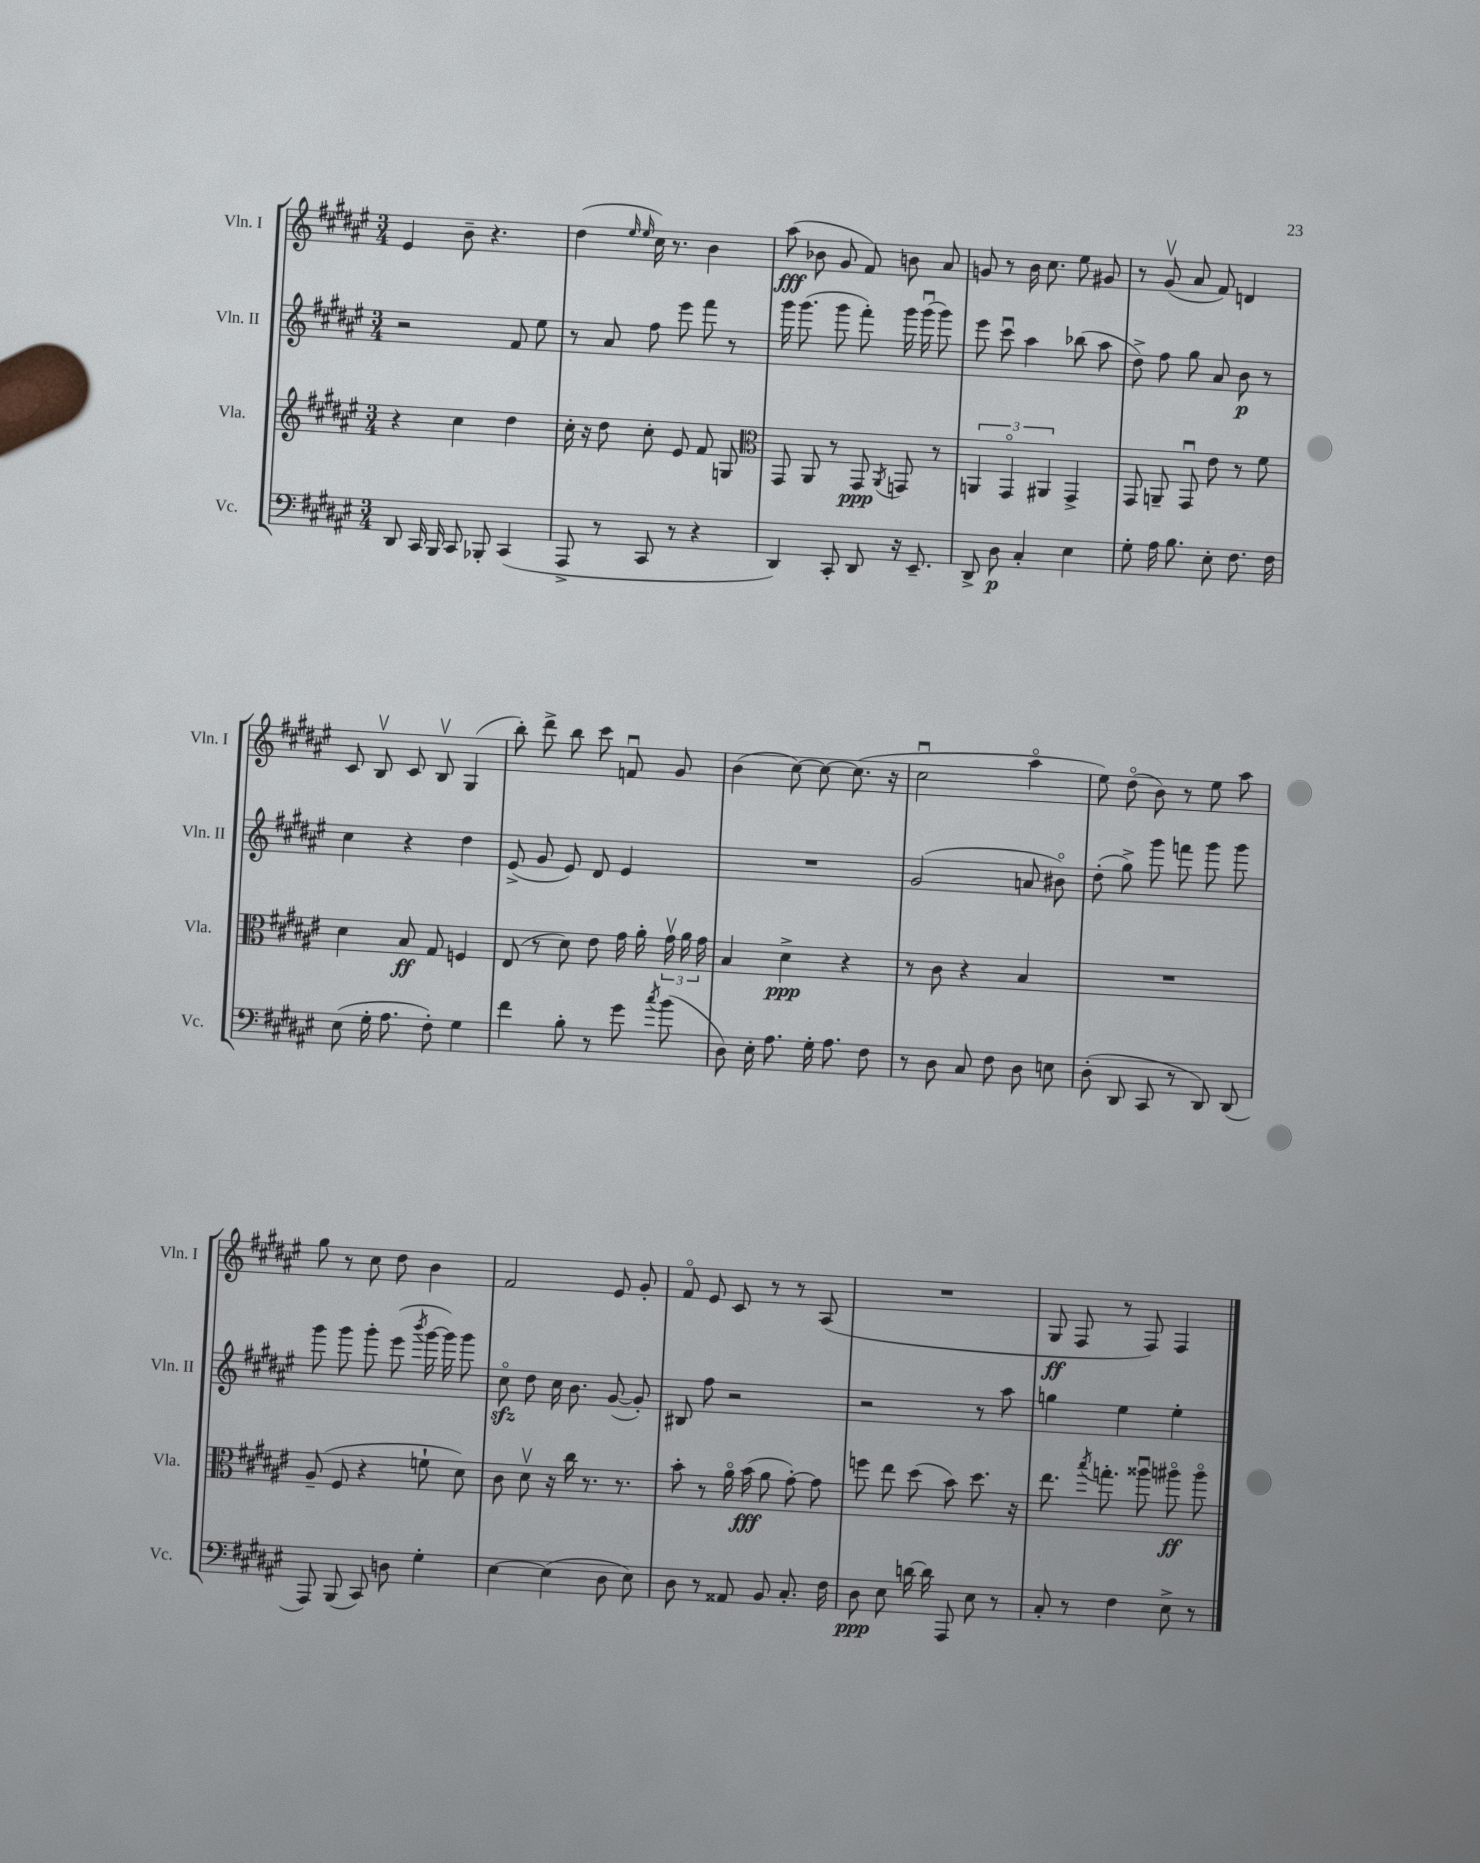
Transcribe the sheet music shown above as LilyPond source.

<<
\new StaffGroup <<
\new Staff = "s0" \with { instrumentName = "Vln. I" shortInstrumentName = "Vln. I" } {
    \clef treble \key fis \major \numericTimeSignature \time 3/4
    \autoBeamOff eis'4 b'8-- r4. |
    dis''4( \grace { eis''16 eis''16 } cis''16) r8. b'4 |
    ais''8\fff( bes'8 gis'8 fis'8) b'8 ais'8 |
    g'8 r8 b'16 cis''8. eis''8 gis'8 |
    r8 gis'8\upbow( ais'8 fis'8) d'4 |
    cis'8 b8\upbow cis'8 b8\upbow gis4( |
    b''8-.) dis'''8-> b''8 cis'''8 f'8\downbow gis'8 |
    b'4( cis''8~) cis''8~ cis''8.( r16 |
    cis''2\downbow ais''4\flageolet |
    eis''8) dis''8\flageolet( b'8) r8 eis''8 ais''8 |
    gis''8 r8 cis''8 dis''8 b'4 |
    fis'2 eis'8 gis'8-. |
    fis'8\flageolet eis'8 cis'8 r8 r8 ais8( |
    R2. |
    gis8\ff fis8 r8 fis8) fis4 \bar "|." |
}
\new Staff = "s1" \with { instrumentName = "Vln. II" shortInstrumentName = "Vln. II" } {
    \clef treble \key fis \major \numericTimeSignature \time 3/4
    \autoBeamOff r2 fis'8 eis''8 |
    r8 ais'8 fis''8 eis'''8 fis'''8 r8 |
    gis'''16 gis'''8.( gis'''8 fis'''8-.) gis'''16 gis'''16\downbow( gis'''8) |
    eis'''8 cis'''8\downbow ais''4 bes''8( ais''8 |
    dis''8->) fis''8 gis''8 ais'8 b'8\p r8 |
    cis''4 r4 dis''4 |
    eis'8->( gis'8 eis'8) dis'8 eis'4 |
    R2. |
    gis'2( a'8 bis'8\flageolet) |
    dis''8-.( gis''8->) gis'''8 f'''8 gis'''8 gis'''8 |
    gis'''8 gis'''8 gis'''8-. eis'''8( \acciaccatura { b'''8 } gis'''16~ gis'''16) gis'''8 |
    cis''8\flageolet\sfz dis''8 cis''16 b'8. gis'8~( gis'8-.) |
    bis8 fis''8 r2 |
    r2 r8 ais''8 |
    g''4 eis''4 eis''4-. \bar "|." |
}
\new Staff = "s2" \with { instrumentName = "Vla." shortInstrumentName = "Vla." } {
    \clef treble \key fis \major \numericTimeSignature \time 3/4
    \autoBeamOff r4 cis''4 dis''4 |
    cis''16-. r16 dis''8 cis''8-. eis'8 fis'8 g8 |
    \clef alto gis,8 ais,8 r8 gis,8\ppp \acciaccatura { ais,8 } g,8 r8 |
    \tuplet 3/2 { a,4 gis,4\flageolet ais,4 } gis,4-> |
    gis,8 a,8-- gis,8\downbow eis'8 r8 fis'8 |
    dis'4 b8\ff gis8 f4 |
    eis8( r8 dis'8) eis'8 gis'16 ais'16-. \tuplet 3/2 { gis'16\upbow ais'16 gis'16 } |
    b4 dis'4->\ppp r4 |
    r8 cis'8 r4 b4 |
    R2. |
    ais8--( fis8 r4 f'8-! dis'8) |
    cis'8 dis'8\upbow r16 cis''16 r8. r8. |
    b'8-. r8 ais'16\flageolet b'16\fff( ais'8 gis'8~-.) gis'8 |
    f''8 eis''8 dis''8( b'8) dis''8. r16 |
    eis''8. \acciaccatura { b''8 } g''8.-. aisis''8\downbow ais''8\flageolet\ff ais''8\flageolet \bar "|." |
}
\new Staff = "s3" \with { instrumentName = "Vc." shortInstrumentName = "Vc." } {
    \clef bass \key fis \major \numericTimeSignature \time 3/4
    \autoBeamOff dis,8 cis,16 b,,16 cis,8 bes,,8-. cis,4( |
    ais,,8-> r8 cis,8 r8 r4 |
    dis,4) cis,8-. dis,8 r16 eis,8.-- |
    dis,8-> dis8\p cis4-. eis4 |
    gis8-. ais16 b8. eis8-. fis8. fis16 |
    eis8( gis16-. ais8. fis8-.) gis4 |
    fis'4 b8-. r8 gis'8 \acciaccatura { cis''8 } b'8( |
    dis8) eis16-. ais8. gis16-. ais8. fis8 |
    r8 dis8 cis8 fis8 dis8 e8 |
    dis8-.( dis,8 cis,8 r8 dis,8) dis,8( |
    ais,,8) b,,8( cis,8) d8 gis4-. |
    eis4~ eis4( dis8 eis8) |
    dis8 r8 aisis,8 b,8 cis8.-. fis16 |
    dis8\ppp eis8 d'16~ d'16 ais,,8 eis8 r8 |
    cis8-. r8 fis4 eis8-> r8 \bar "|." |
}
>>
>>
\layout { \context { \Score \remove "Bar_number_engraver" } }
